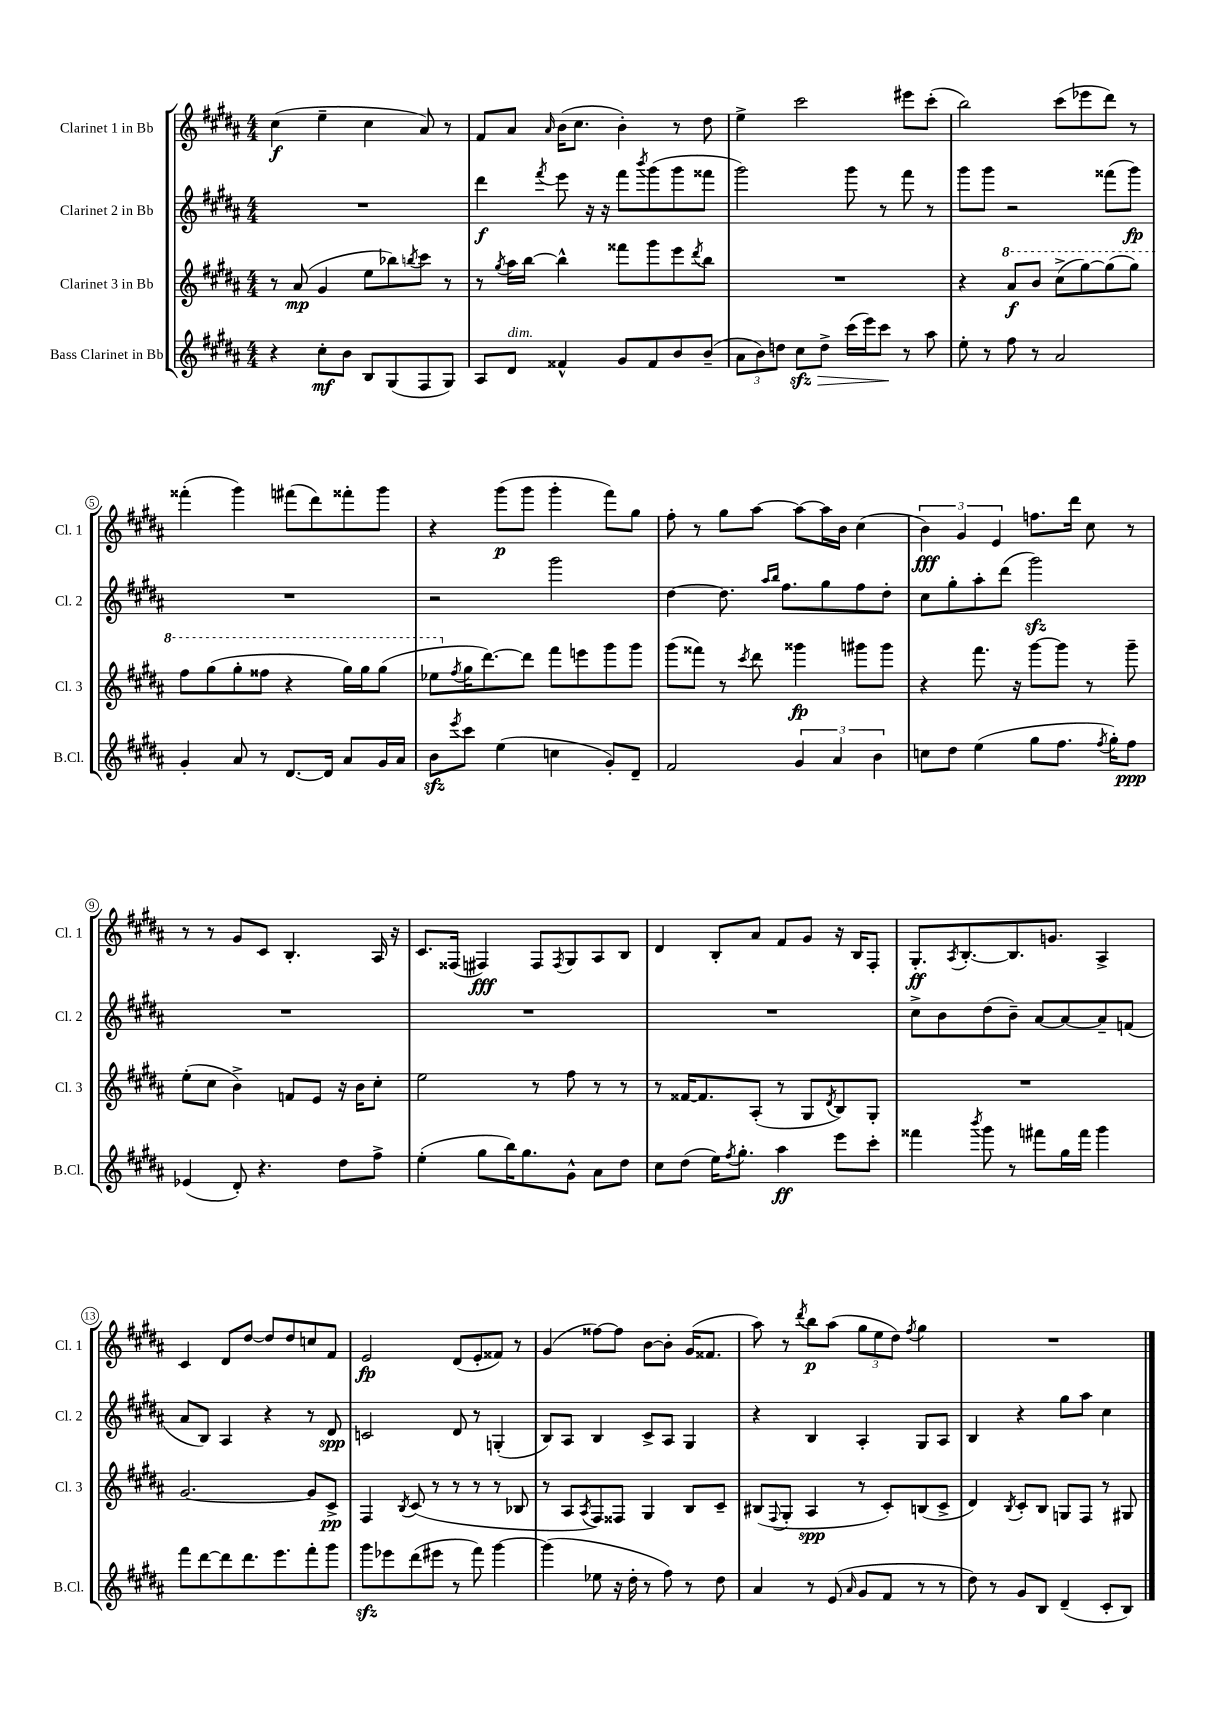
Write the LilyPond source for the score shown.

<<
\new StaffGroup <<
\new Staff = "s0" \with { instrumentName = "Clarinet 1 in Bb" shortInstrumentName = "Cl. 1" } {
    \clef treble \key b \major \numericTimeSignature \time 4/4
    cis''4\f( e''4-- cis''4 ais'8) r8 |
    fis'8 ais'8 \grace { ais'16 } b'16( cis''8. b'4-.) r8 dis''8 |
    e''4-> cis'''2 eis'''8 cis'''8-.( |
    b''2) cis'''8( ees'''8 dis'''8) r8 |
    fisis'''4-.( gis'''4) fis'''8( dis'''8) fisis'''8-. gis'''8 |
    r4 gis'''8\p( gis'''8 gis'''4-. fis'''8) gis''8 |
    fis''8-. r8 gis''8 ais''8~ ais''8~ ais''16 b'16 cis''4( |
    \tuplet 3/2 { b'4\fff) gis'4 e'4 } f''8. dis'''16 cis''8 r8 |
    r8 r8 gis'8 cis'8 b4.-. ais16 r16 |
    cis'8. fisis16( fis4\fff) fis8 \acciaccatura { fis8 } gis8 ais8 b8 |
    dis'4 b8-. ais'8 fis'8 gis'8 r16 b16 fis8-. |
    gis8.-.\ff \acciaccatura { ais8 } b8.~-. b8. g'8. ais4-> |
    cis'4 dis'8 dis''8~ dis''8 dis''8 c''8 fis'8 |
    e'2\fp dis'8( e'8-. fisis'8) r8 |
    gis'4( fisis''8~) fisis''8 b'8~ b'8-. gis'16( fisis'8. |
    ais''8) r8 \acciaccatura { dis'''8 } b''8\p ais''8( \tuplet 3/2 { gis''8 e''8 dis''8) } \acciaccatura { fis''8 } gis''4 |
    R1 \bar "|." |
}
\new Staff = "s1" \with { instrumentName = "Clarinet 2 in Bb" shortInstrumentName = "Cl. 2" } {
    \clef treble \key b \major \numericTimeSignature \time 4/4
    R1 |
    dis'''4\f \acciaccatura { fis'''8 } e'''8 r16 r16 fis'''8 \acciaccatura { b'''8 } gis'''8( gis'''8 fisis'''8 |
    gis'''2) gis'''8 r8 fis'''8 r8 |
    gis'''8 gis'''8 r2 fisis'''8( gis'''8\fp) |
    R1 |
    r2 gis'''2 |
    dis''4~ dis''8. \grace { ais''16 b''16 } fis''8. gis''8 fis''8 dis''8-. |
    cis''8 gis''8-. ais''8-. dis'''8( gis'''2\sfz) |
    R1 |
    R1 |
    R1 |
    cis''8-> b'8 dis''8( b'8--) ais'8~ ais'8~ ais'8-- f'8( |
    ais'8 b8) ais4 r4 r8 dis'8\spp |
    c'2 dis'8 r8 g4-.( |
    b8) ais8 b4 cis'8-> ais8 gis4 |
    r4 b4 ais4-. gis8 ais8 |
    b4 r4 gis''8 ais''8 cis''4 \bar "|." |
}
\new Staff = "s2" \with { instrumentName = "Clarinet 3 in Bb" shortInstrumentName = "Cl. 3" } {
    \clef treble \key b \major \numericTimeSignature \time 4/4
    r8 ais'8\mp( gis'4 e''8 bes''8) \acciaccatura { b''8 } cis'''8 r8 |
    r8 \acciaccatura { gis''8 } ais''16 b''16~ b''4-^ fisis'''8 gis'''8 e'''8 \acciaccatura { dis'''8 } b''8 |
    R1 |
    r4 \ottava #1 ais''8\f b''8 cis'''8->( gis'''8~) gis'''8( gis'''8) |
    fis'''8 gis'''8( gis'''8-. fisis'''8 r4 gis'''16) gis'''16 gis'''8( |
    ees'''8 \ottava #0 \acciaccatura { fis''8 } gis''16 dis'''8.~) dis'''8 fis'''8 e'''8 gis'''8 gis'''8 |
    gis'''8( fisis'''8) r8 \acciaccatura { cis'''8 } dis'''8 gisis'''4\fp gis'''8 gis'''8 |
    r4 fis'''8. r16 gis'''8~ gis'''8 r8 gis'''8-- |
    e''8-.( cis''8 b'4->) f'8 e'8 r16 b'16 cis''8-. |
    e''2 r8 fis''8 r8 r8 |
    r8 fisis'16~ fisis'8. ais8-.( r8 gis8 \acciaccatura { dis'8 } b8) gis8-. |
    R1 |
    gis'2.~ gis'8 cis'8->\pp |
    fis4 \acciaccatura { b8 } cis'8( r8 r8 r8 r8 bes8 |
    r8 ais8 \acciaccatura { ais8 } fis8) fisis8 gis4 b8 cis'8-- |
    bis8( \appoggiatura { fis8 } gis8-. ais4\spp r8 cis'8-.) b8( cis'8-> |
    dis'4) \acciaccatura { b8 } cis'8-. b8 g8 fis8 r8 gis8 \bar "|." |
}
\new Staff = "s3" \with { instrumentName = "Bass Clarinet in Bb" shortInstrumentName = "B.Cl." } {
    \clef treble \key b \major \numericTimeSignature \time 4/4
    r4 cis''8-.\mf b'8 b8 gis8( fis8 gis8) |
    ais8 dis'8^\markup { \italic "dim." } fisis'4-^ gis'8 fisis'8 b'8 b'8--( |
    \tuplet 3/2 { ais'8 b'8) d''8 } cis''8\sfz\> d''8-> cis'''16( e'''16) cis'''8\! r8 ais''8 |
    e''8-. r8 fis''8 r8 ais'2 |
    gis'4-. ais'8 r8 dis'8.~ dis'16 ais'8 gis'16 ais'16 |
    b'8\sfz \acciaccatura { e'''8 } cis'''8 e''4( c''4 gis'8-.) dis'8-- |
    fis'2 \tuplet 3/2 { gis'4 ais'4 b'4 } |
    c''8 dis''8 e''4( gis''8 fis''8. \acciaccatura { fis''8 } gis''16-.) fis''8\ppp |
    ees'4( dis'8-.) r4. dis''8 fis''8-> |
    e''4-.( gis''8 b''16) gis''8. gis'8-^ ais'8 dis''8 |
    cis''8 dis''8( e''16) \acciaccatura { fis''8 } gis''8.-. ais''4\ff e'''8 cis'''8-. |
    fisis'''4 \acciaccatura { b'''8 } gis'''8 r8 fis'''8 gis''16 fis'''16 gis'''4 |
    fis'''8 dis'''8~ dis'''8 dis'''8. e'''8. fis'''8-. gis'''8 |
    gis'''8\sfz ees'''8 dis'''8( eis'''8 r8 fis'''8) gis'''4~ |
    gis'''4( ees''8 r16 dis''16-. r8 fis''8) r8 dis''8 |
    ais'4 r8 e'8( \grace { ais'16 } gis'8 fis'8 r8 r8 |
    dis''8) r8 gis'8 b8 dis'4--( cis'8-. b8) \bar "|." |
}
>>
>>
\layout { \context { \Score \override BarNumber.stencil = #(make-stencil-circler 0.1 0.3 ly:text-interface::print) } }
